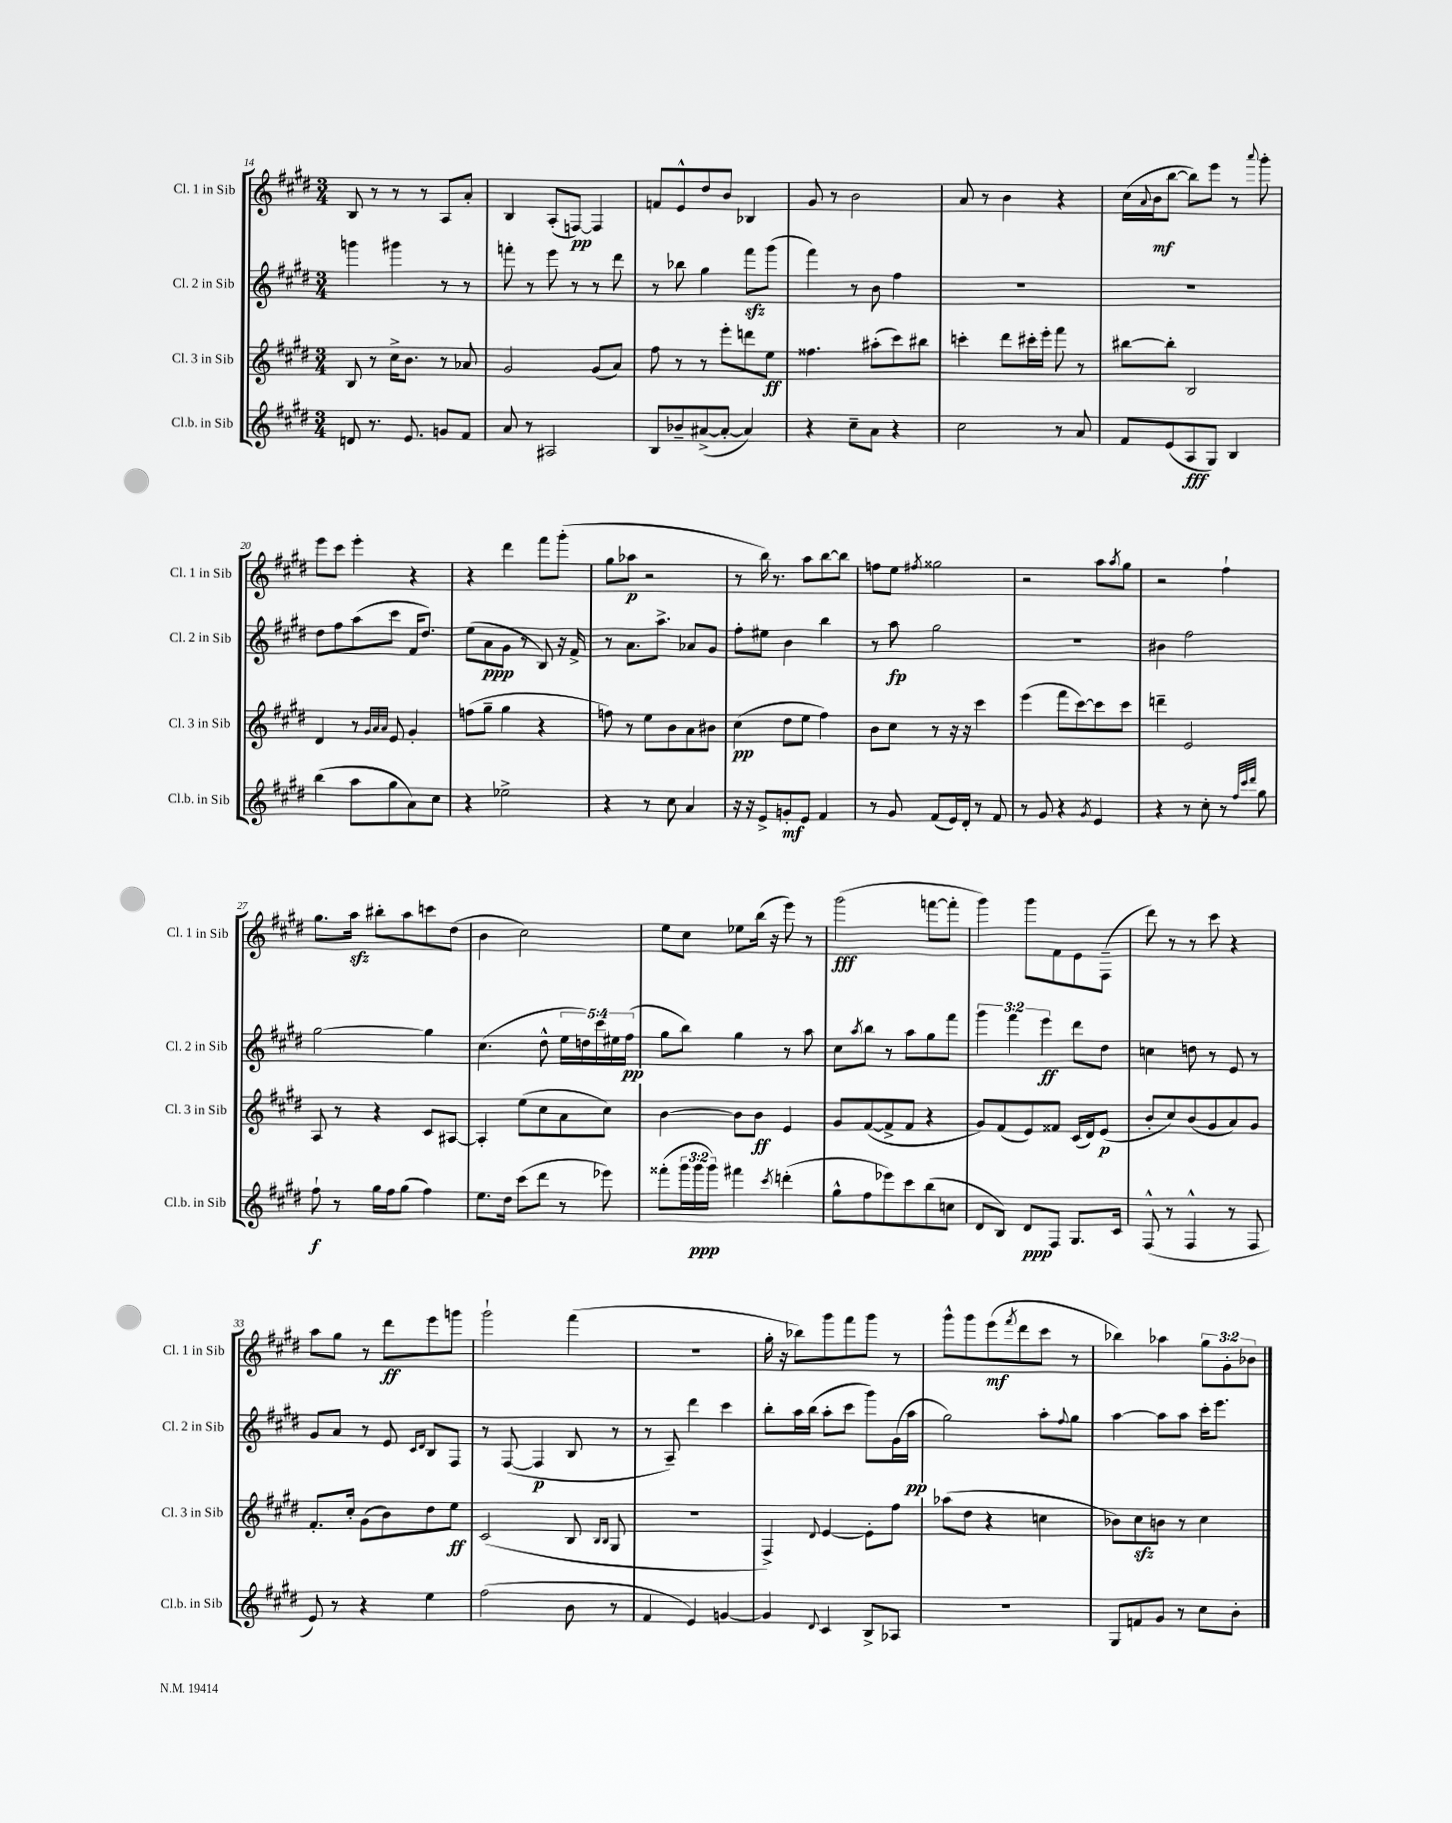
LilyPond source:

<<
\new StaffGroup <<
\new Staff = "s0" \with { instrumentName = "Cl. 1 in Sib" shortInstrumentName = "Cl. 1 in Sib" } {
    \clef treble \key e \major \numericTimeSignature \time 3/4 \override Staff.TupletNumber.text = #tuplet-number::calc-fraction-text
    b8 r8 r8 r8 a8 a'8-. |
    b4 a8-.( f8~\pp) f4 |
    f'8 e'8-^ dis''8 b'8 bes4 |
    gis'8 r8 b'2 |
    a'8 r8 b'4 r4 |
    cis''16( \appoggiatura { a'8 } b'16\mf b''8~ b''8) e'''8 r8 \appoggiatura { a'''8 } gis'''8-. |
    e'''8 cis'''8 e'''4-. r4 |
    r4 dis'''4 fis'''8 gis'''8-.( |
    gis''8 aes''8\p r2 |
    r8 b''16) r8. a''8 b''8~ b''8 |
    f''8 e''8 \acciaccatura { fis''8 } gisis''2 |
    r2 a''8 \acciaccatura { a''8 } gis''8 |
    r2 fis''4-! |
    gis''8. a''16\sfz bis''8-. a''8 c'''8 dis''8( |
    b'4 cis''2) |
    e''8 cis''8 ees''8 b''16( r16 e'''8) r8 |
    gis'''2\fff( f'''8~ f'''8-. |
    gis'''4) gis'''8 fis'8 e'8 fis8--( |
    dis'''8) r8 r8 cis'''8 r4 |
    a''8 gis''8 r8 dis'''8\ff e'''8 g'''8 |
    gis'''2-! fis'''4( |
    R2. |
    gis''16-. r16 bes''8) gis'''8 fis'''8 gis'''8 r8 |
    gis'''8-^ gis'''8 e'''8\mf( \acciaccatura { fis'''8 } dis'''8 cis'''8 r8 |
    bes''4) aes''4 \tuplet 3/2 { gis''8 gis'8-. bes'8 } \bar "|." |
}
\new Staff = "s1" \with { instrumentName = "Cl. 2 in Sib" shortInstrumentName = "Cl. 2 in Sib" } {
    \clef treble \key e \major \numericTimeSignature \time 3/4 \override Staff.TupletNumber.text = #tuplet-number::calc-fraction-text
    g'''4 gis'''4 r8 r8 |
    f'''8-. r8 e'''8 r8 r8 dis'''8 |
    r8 bes''8 gis''4 fis'''8\sfz gis'''8( |
    fis'''4) r8 b'8 fis''4 |
    R2. |
    R2. |
    dis''8 fis''8 a''8( cis'''8 fis'16 dis''8.) |
    e''8( a'8\ppp gis'8 r8 b8) r16 fis'16-> |
    r8 a'8. a''8.-> aes'8 gis'8 |
    fis''8-. eis''8 b'4 b''4 |
    r8 a''8\fp gis''2 |
    R2. |
    bis'4 fis''2 |
    gis''2~ gis''4 |
    cis''4.( dis''8-^ \tuplet 5/4 { e''16 d''16) cis'''16 eis''16 fis''16\pp( } |
    gis''8 b''8) gis''4 r8 a''8 |
    cis''8 \acciaccatura { a''8 } b''8 r8 a''8 gis''8 fis'''8 |
    \tuplet 3/2 { gis'''4 fis'''4 e'''4\ff } dis'''8 dis''8 |
    c''4 d''8 r8 e'8 r8 |
    gis'8 a'8 r8 e'8 \grace { cis'16 dis'16 } b8 fis8 |
    r8 fis8~( fis4\p b8 r8 |
    r8 a8--) dis'''4 cis'''4 |
    b''8-. a''16 b''16( a''8-. cis'''8 gis'''8) gis'16( a''16\pp |
    gis''2) a''8-. \appoggiatura { fis''8 } gis''8 |
    a''4~ a''8 a''8 cis'''16-. e'''8. \bar "|." |
}
\new Staff = "s2" \with { instrumentName = "Cl. 3 in Sib" shortInstrumentName = "Cl. 3 in Sib" } {
    \clef treble \key e \major \numericTimeSignature \time 3/4
    b8 r8 cis''16-> b'8. r8 aes'8 |
    gis'2 gis'8( a'8) |
    fis''8 r8 r8 e'''8-. d'''8 e''8\ff |
    fisis''4. ais''8-.( cis'''8) bis''8 |
    c'''4-. dis'''8 cis'''16-. e'''16-. fis'''8 r8 |
    bis''8~ bis''8-. b2 |
    dis'4 r8 \grace { gis'32 a'32 a'32 } e'8 gis'4-. |
    f''8( gis''8-- gis''4 r4 |
    f''8) r8 e''8 b'8 a'8 bis'8 |
    cis''4\pp( dis''8 e''8 fis''4) |
    b'8 cis''8 r8 r16 r16 cis'''4 |
    e'''4( fis'''8 cis'''8~) cis'''8 cis'''8 |
    d'''4-- e'2 |
    a8 r8 r4 cis'8 ais8~ |
    ais4-. e''8( cis''8 a'8 cis''8) |
    b'4~ b'8 b'8\ff e'4 |
    gis'8 fis'8~( fis'8-> fis'8 r4 |
    gis'8) fis'8( e'8) fisis'8 cis'16( dis'16) e'8\p( |
    b'8-. cis''8) b'8( gis'8 a'8) gis'8 |
    fis'8.-. cis''16-. gis'8( b'8) dis''8 e''8\ff |
    cis'2( b8 \grace { b16 b16 } gis8 |
    R2. |
    fis4->) \appoggiatura { dis'8 } e'4~ e'8-. fis''8 |
    aes''8( dis''8 r4 c''4 |
    bes'8) cis''8\sfz b'8 r8 cis''4 \bar "|." |
}
\new Staff = "s3" \with { instrumentName = "Cl.b. in Sib" shortInstrumentName = "Cl.b. in Sib" } {
    \clef treble \key e \major \numericTimeSignature \time 3/4 \override Staff.TupletNumber.text = #tuplet-number::calc-fraction-text
    d'8 r8. e'8. g'8 fis'8 |
    a'8 r8 ais2 |
    b8 bes'8-- ais'8~->( ais'8~-. ais'4) |
    r4 cis''8-- a'8 r4 |
    cis''2 r8 a'8 |
    fis'8 e'8( a8\fff gis8) b4 |
    b''4( a''8 gis''8 a'8) cis''8 |
    r4 ees''2-> |
    r4 r8 cis''8 a'4 |
    r16 r16 e'8-> g'8-.\mf e'8 fis'4 |
    r8 gis'8 fis'8( e'16) dis'16-. r8 fis'8 |
    r8 gis'8 r4 \acciaccatura { gis'8 } e'4 |
    r4 r8 cis''8-. r8 \grace { fis''32 cis'''32 dis'''32 } gis''8 |
    fis''8-!\f r8 gis''16 fis''16 gis''8( fis''4) |
    e''8. dis''16 cis'''8( dis'''8 r8 ees'''8) |
    fisis'''8-.( \tuplet 3/2 { gis'''16 gis'''16\ppp gis'''16) } fis'''4 \acciaccatura { cis'''8 } d'''4-.( |
    gis''8-^ fis''8 ees'''8) cis'''8 b''8( c''8 |
    dis'8 b8) dis'8\ppp fis8 gis8. cis'16 |
    fis8-^( r8 fis4-^ r8 fis8 |
    e'8) r8 r4 e''4 |
    fis''2( b'8 r8 |
    fis'4 e'4) g'4~ |
    g'4 \appoggiatura { dis'8 } cis'4 b8-> aes8 |
    R2. |
    gis8 f'8 gis'8 r8 cis''8 b'8-. \bar "|." |
}
>>
>>
\layout { \context { \Score currentBarNumber = #14 } }
